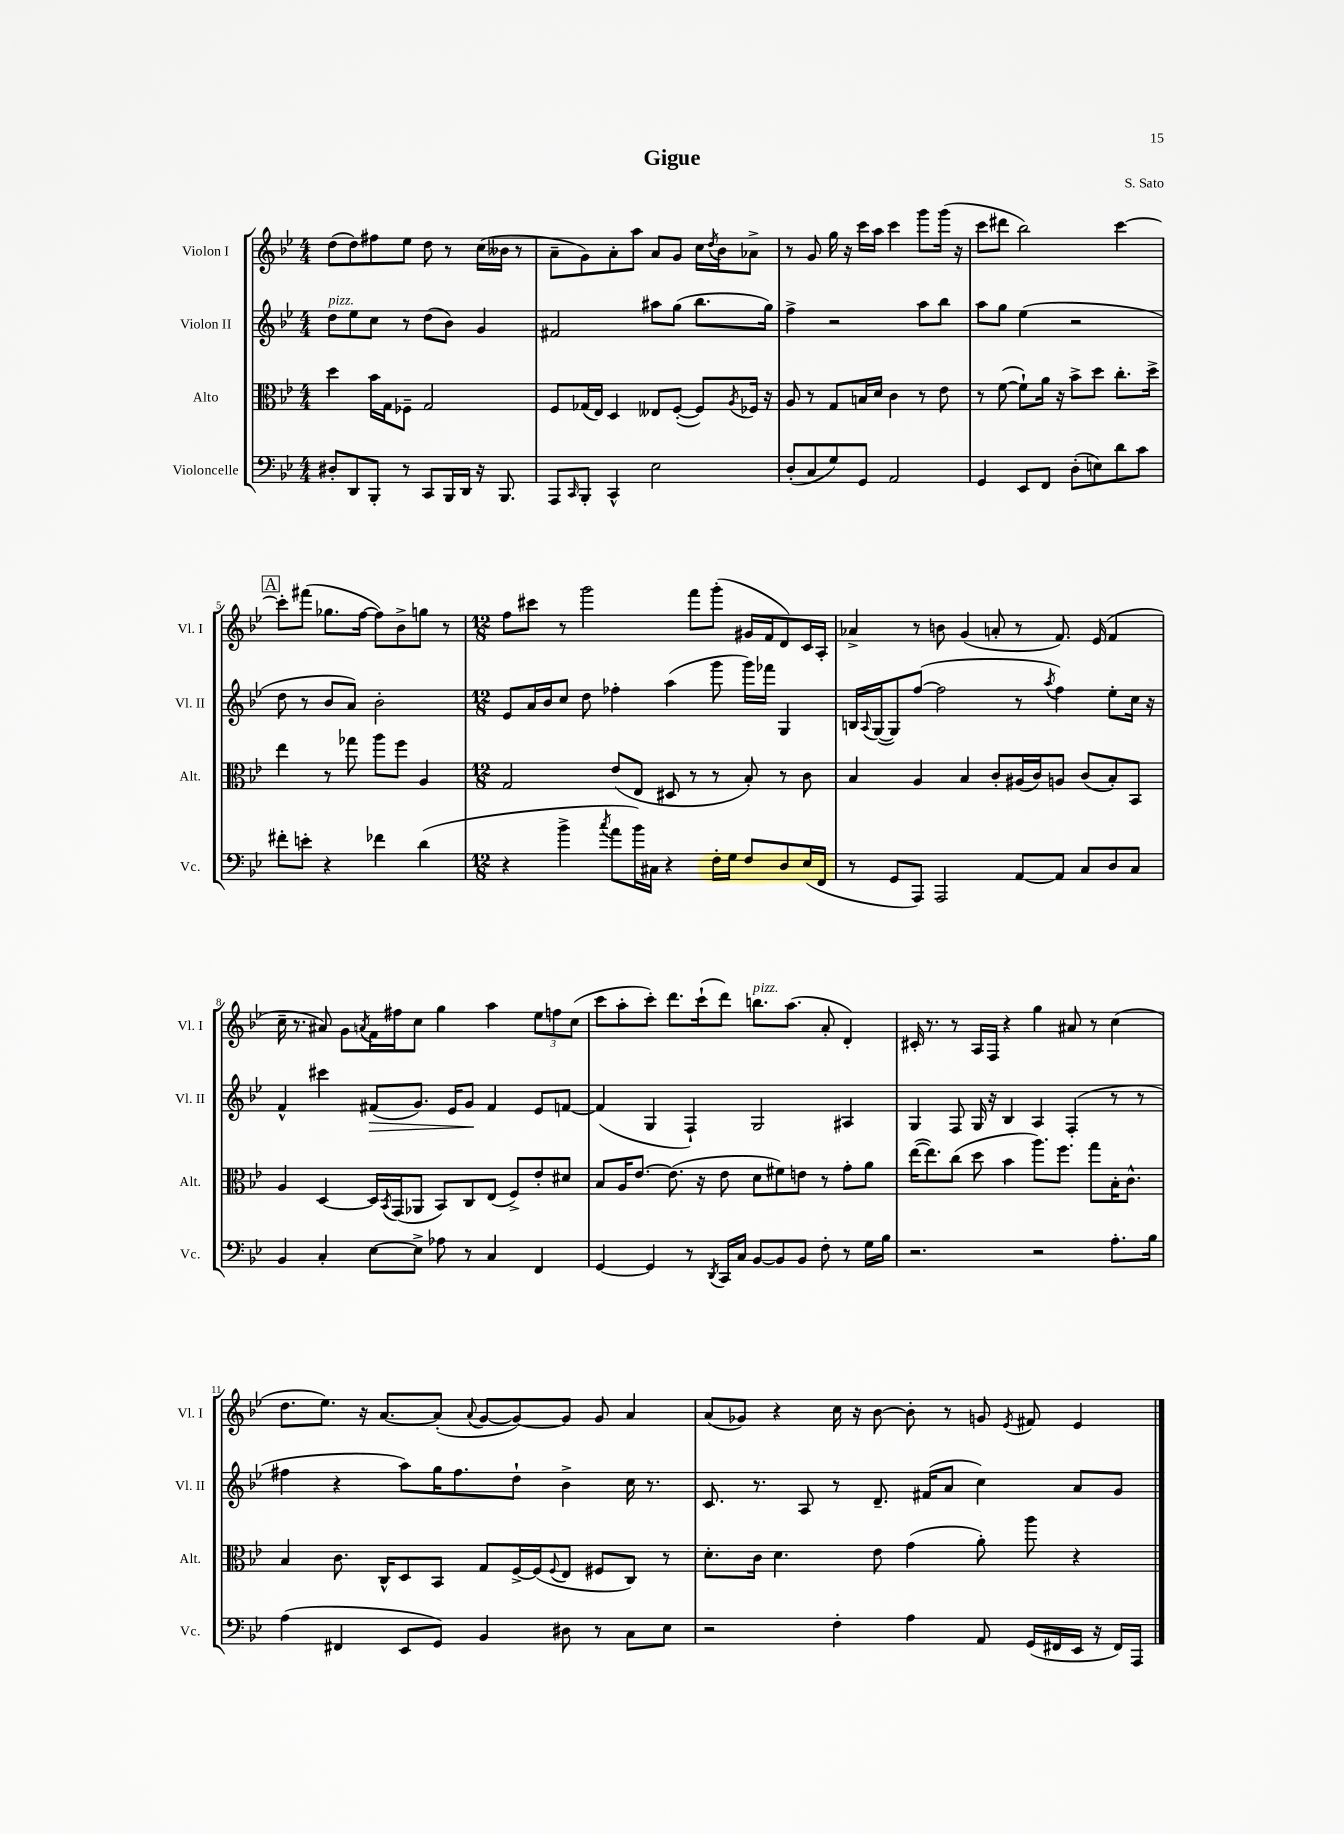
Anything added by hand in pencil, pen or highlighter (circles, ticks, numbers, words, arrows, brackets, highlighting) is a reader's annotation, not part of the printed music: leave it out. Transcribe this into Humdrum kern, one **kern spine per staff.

**kern	**kern	**kern	**kern
*staff4	*staff3	*staff2	*staff1
*clefF4	*clefC3	*clefG2	*clefG2
*k[b-e-]	*k[b-e-]	*k[b-e-]	*k[b-e-]
*M4/4	*M4/4	*M4/4	*M4/4
8D#'	4dd	8dd	(8dd
8DD	.	8ee-	8dd)
8BBB-'	16b-	8cc	8ff#
.	16G	.	.
8r	8F-~	8r	8ee-
8CC	2G	(8dd	8dd
16BBB-	.	8b-)	8r
16DD	.	.	.
16r	.	4g	(16cc
8.BBB-	.	.	16b--
.	.	.	8r
=	=	=	=
8AAA	8F	2f#	8a~
16qqCC	.	.	.
8BBB-'	(16G-	.	8g)
.	16E-)	.	.
4CC^^	4D	.	8a'
.	.	.	8aa
2E-	8E--	8aa#	8a
.	([8F'	(8gg	8g
.	8F])	8.bb-	16cc
.	.	.	8qdd
.	.	.	16b-
.	8qA	.	.
.	16F-	.	8a-^
.	16r	16gg)	.
=	=	=	=
(8D'	8A	4ff^	8r
8C	8r	.	8g
8G)	8G	2r	16gg
.	.	.	16r
8GG	16B	.	16ccc
.	16d	.	16aa
2AA	4c	.	4ccc
.	8r	8aa	8ggg
.	8e-	8bb-	(16ggg
.	.	.	16r
=	=	=	=
4GG	8r	8aa	8ccc
.	([8f	8gg	8ddd#
8EE-	8f`])	(4ee-	2bb-)
8FF	16a	.	.
.	16r	.	.
(8D'	8b-^	2r	.
8E)	8dd	.	.
8d	8.cc'	.	[4ccc
8c	.	.	.
.	16dd^	.	.
=	=	=	=
8f#'	4ee-	8dd	8ccc']
8e'	.	8r	(8fff#
4r	8r	8b-	8.gg-
.	8gg-	8a)	.
.	.	.	[16ff
4f-	8aa	2b-'	8ff])
.	8ff	.	8b-^
(4d	4A	.	8gg
.	.	.	8r
=	=	=	=
*M12/8	*M12/8	*M12/8	*M12/8
4r	2G	8e-	8ff
.	.	16a	8ccc#
.	.	16b-	.
4b-^	.	8cc	8r
.	.	8dd	2ggg
8qcc	.	.	.
8a	(8e-	4ff-'	.
16b-)	8E-	.	.
16C#	.	.	.
4r	8D#	(4aa	.
.	8r	.	8fff
16F'	8r	8ggg	(8ggg'
16G	.	.	.
8F	8B-')	16ggg)	16g#
.	.	16fff-	16f
8D	8r	4G	8d)
(16E-	8c	.	16c
16FF	.	.	16A'
=	=	=	=
8r	4B-	16B	4a-^
.	.	8qqA	.
.	.	([16G	.
8GG	.	8G])	.
8AAA)	4A	([8ff	8r
2AAA	.	2ff]	8b
.	4B-	.	(4g
.	8c'	.	8a'
[8AA	(16A#	8r	8r
.	16c)	.	.
.	.	8qaa	.
8AA]	8A	4ff)	8.f)
8C	(8c	.	.
.	.	.	(16e-
8D	8B-')	8ee-'	4f
8C	8BB-	16cc	.
.	.	16r	.
=	=	=	=
4BB-	4A	4f^^	16cc~
.	.	.	8.r
4C'	[4D	4ccc#	8a#)
.	.	.	8g
.	.	.	8qa
[8E-	16D]	(8f#	16f
.	8qBB-	.	.
.	(16GG	.	16ff#
8E-^]	8AA-	8.g)	8cc
8A-	8BB-)	.	4gg
.	.	16e-	.
8r	8C	8g	.
4C	(8E-	4f#	4aa
.	8F^)	.	.
4FF	8e-'	8e-	12ee-
.	.	.	12ff
.	8d#	[8f	.
.	.	.	(12cc
=	=	=	=
[4GG	8B-	(4f]	8ccc
.	16A	.	8aa'
.	[8.e-	.	.
4GG]	.	4G	8ccc')
.	(8.e-]	.	8.ddd
8r	.	4F`)	.
.	16r	.	(16ccc`
8qDD	.	.	.
16CC	8e-	.	8ddd)
16C	.	.	.
[8BB-	8d	2G	8.bb
8BB-]	8f#)	.	.
.	.	.	(8.aa
8BB-	8e	.	.
8F'	8r	.	8a'
8r	8g'	4A#	4d')
16G	8a	.	.
16B-	.	.	.
=	=	=	=
2.r	([16ee-	4G	16c#'
.	8.ee-])	.	8.r
.	(8cc	8F	8r
.	8dd	16G	16A
.	.	16r	16F
.	4b-	4B-	4r
2r	8.aa)	4A	4gg
.	8.ff	.	.
.	.	(4F'	8a#
.	8gg	.	8r
8.A'	16B-'	8r	(4cc
.	8.c^^	.	.
.	.	8r	.
16B-	.	.	.
=	=	=	=
(4A	4B-	4ff#	8.dd
.	.	.	8.ee-)
4FF#	8.c	4r	.
.	.	.	16r
.	16C^^	.	[8.a
8EE-	8D	8aa)	.
8GG)	8BB-	16gg	(8a']
.	.	8.ff#	.
.	.	.	8qqa
4BB-	8G	.	[8g
.	[16F^	8dd`	8g_)
.	(16F]	.	.
.	8qqF	.	.
8D#	8E-	4b-^	8g]
8r	8F#	.	8g
8C	8C)	16cc	4a
.	.	8.r	.
8E-	8r	.	.
=	=	=	=
2r	8.d'	8.c	(8a
.	.	.	8g-)
.	16c	8.r	.
.	4.d	.	4r
.	.	8A	.
4F'	.	8r	16cc
.	.	.	16r
.	8e-	8.d~	[8b-
4A	(4g	.	8b-']
.	.	(16f#	.
.	.	8a	8r
8AA	8a')	4cc)	8g
.	.	.	8qe-
(16GG	8aa	.	8f#
16FF#	.	.	.
16EE-	4r	8a	4e-
16r	.	.	.
16FF#)	.	8g	.
16AAA	.	.	.
==	==	==	==
*-	*-	*-	*-
